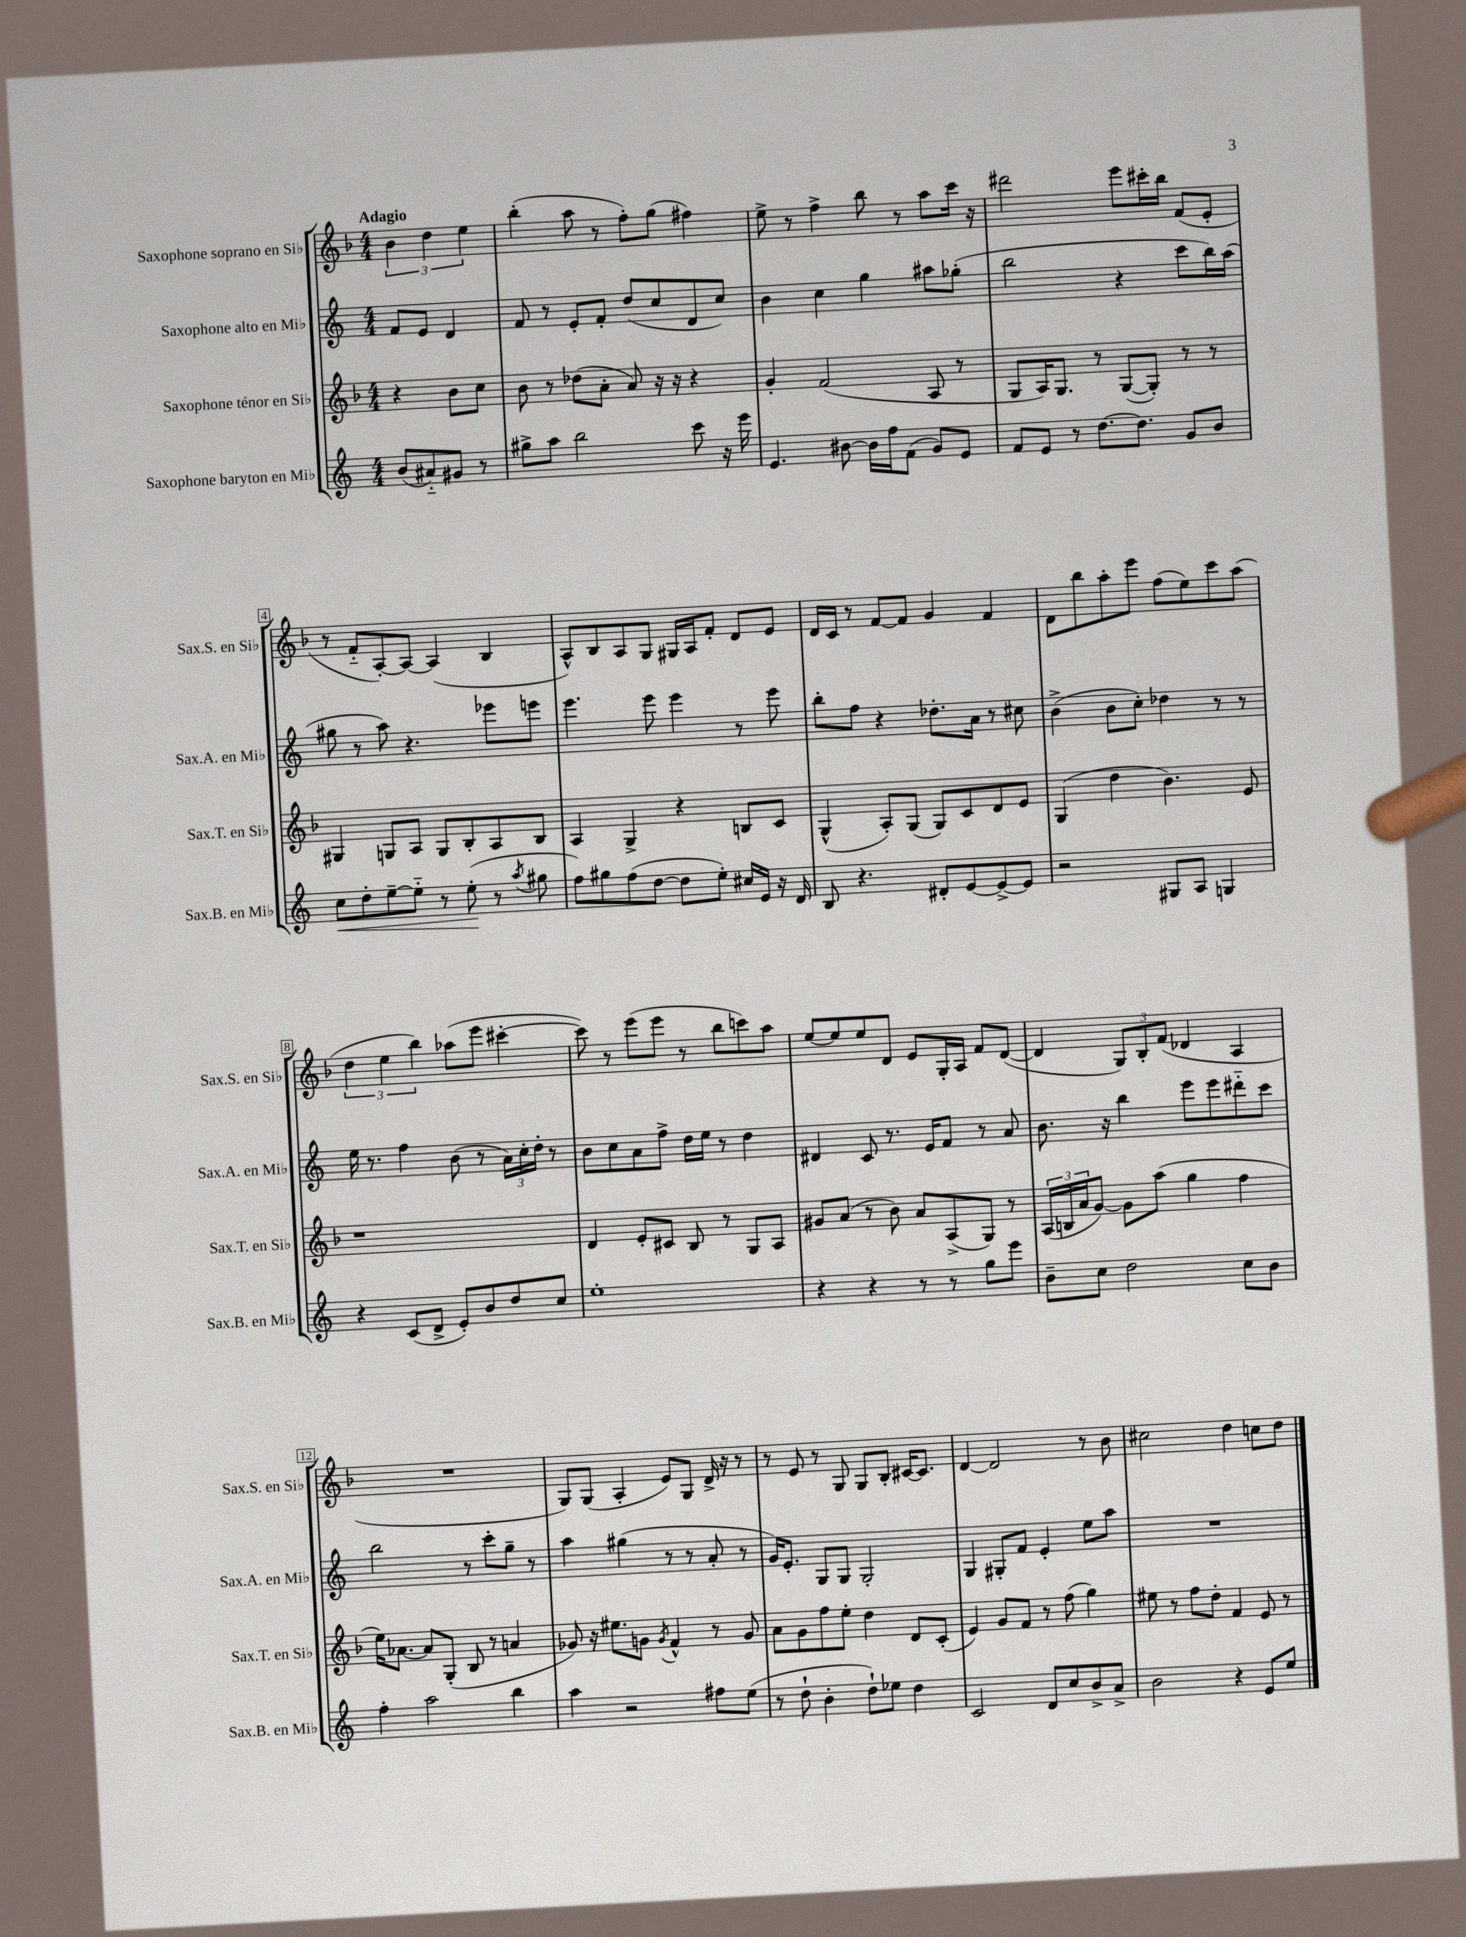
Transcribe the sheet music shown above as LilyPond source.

<<
\new StaffGroup <<
\new Staff = "s0" \with { instrumentName = "Saxophone soprano en Sib" shortInstrumentName = "Sax.S. en Sib" } {
    \clef treble \key f \major \numericTimeSignature \time 4/4 \partial 2 \tempo "Adagio"
    \tuplet 3/2 { bes'4 d''4 e''4 } |
    bes''4-.( a''8 r8 f''8-.) g''8( fis''4) |
    e''8-> r8 f''4-> bes''8 r8 a''8 c'''16 r16 |
    dis'''2 e'''8 cis'''16-. bes''16 f'8( e'8-. |
    r8 f'8-_ a8~-.) a8~ a4( bes4 |
    a8-^) bes8 a8 g8 gis16 a16 f'8-. d'8 e'8 |
    d'16 c'16 r8 f'8~ f'8 g'4 f'4 |
    d'8 bes''8 a''8-. e'''8 f''8( e''8) c'''8 a''8( |
    \tuplet 3/2 { d''4 e''4 bes''4) } aes''8( e'''8 cis'''4~-. |
    cis'''8) r8 e'''8( e'''8 r8 bes''8 c'''8) a''8 |
    e''8~ e''8 e''8 d'8 e'8 g16-. a16 f'8 d'8~( |
    d'4 \tuplet 3/2 { g8) bes8-. f'8( } des'4 a4 |
    R1 |
    g8) g8( a4-. e'8) g8 d'16-> r16 r8 |
    r8 e'8 r8 g8 g8 bes8-. cis'16~ cis'8. |
    d'4~ d'2 r8 bes'8 |
    cis''2 d''4 c''8 d''8 \bar "|." |
}
\new Staff = "s1" \with { instrumentName = "Saxophone alto en Mib" shortInstrumentName = "Sax.A. en Mib" } {
    \clef treble \key c \major \numericTimeSignature \time 4/4 \partial 2
    f'8 e'8 d'4 |
    f'8 r8 e'8-. f'8-. d''8( c''8 d'8 c''8) |
    b'4 c''4 g''4 ais''8 ges''8-.( |
    b''2 r4 c'''8 b''16) a''16( |
    gis''8 r8 a''8) r4. ees'''8 e'''8 |
    e'''4. e'''8 e'''4 r8 e'''8 |
    b''8-. f''8 r4 des''8.-. a'16 r8 cis''8 |
    b'4->( b'8 c''8-.) des''4 r8 r8 |
    e''16 r8. f''4 b'8( r8 \tuplet 3/2 { a'16) c''16-. d''16-. } r8 |
    b'8 c''8 a'8 f''8-> d''16 e''16 r8 d''4 |
    dis'4 c'8 r8. e'16 f'8 r8 a'8 |
    b'8. r16 b''4 e'''8 e'''8 dis'''8-_ c'''8 |
    b''2 r8 c'''8-. g''8-- r8 |
    a''4 gis''4( r8 r8 a'8-. r8 |
    g'16) e'8.-. g8 g8 g2-. |
    g4 gis8-. f'8 e'4-. e''8 a''8 |
    R1 \bar "|." |
}
\new Staff = "s2" \with { instrumentName = "Saxophone ténor en Sib" shortInstrumentName = "Sax.T. en Sib" } {
    \clef treble \key f \major \numericTimeSignature \time 4/4 \partial 2
    r4 bes'8 c''8 |
    bes'8 r8 des''8( a'8-. a'8) r16 r16 r4 |
    g'4-. f'2( a8 r8 |
    g8 a16) g8. r8 g8~( g8-.) r8 r8 |
    gis4 g8 a8 g8 bes8-. a8 bes8 |
    a4 g4-> r4 b8 c'8 |
    g4-^( a8-.) g8( g8) c'8 d'8 e'8 |
    g4( d''4 bes'4.) e'8 |
    r1 |
    d'4 e'8-. cis'8 bes8 r8 g8 a8 |
    gis'8 a'8( r8 bes'8) a'8 a8->( g8) r8 |
    \tuplet 3/2 { a16( b16 a'16 } g'8~) g'8 a''8( g''4 f''4 |
    e''16) aes'8.~ aes'8 g8-.( bes8 r8 a'4 |
    ges'8) r16 eis''8. g'8 \acciaccatura { g'8 } f'4-^ r8 g'8 |
    a'8 g'8 f''8 e''8-. d''4 d'8 c'8-.( |
    e'4) g'8 f'8 r8 f''8( g''4) |
    eis''8 r8 f''8 d''8-. f'4 e'8 r8 \bar "|." |
}
\new Staff = "s3" \with { instrumentName = "Saxophone baryton en Mib" shortInstrumentName = "Sax.B. en Mib" } {
    \clef treble \key c \major \numericTimeSignature \time 4/4 \partial 2
    b'8( ais'8-_) gis'8 r8 |
    gis''8-> a''8 b''2 c'''8 r16 e'''16 |
    e'4. bis'8~ bis'16 f''16 f'8( g'8) e'8 |
    f'8 e'8 r8 d''8.~ d''8. g'8 b'8 |
    c''8\< d''8-. e''8~-- e''8-_ r8 e''8-.\!( r8 \acciaccatura { a''8 } gis''8 |
    f''8) gis''8 f''8( d''8~ d''8 e''8-.) cis''16 e'16 r16 d'16 |
    b8 r4. dis'8-. e'8~ e'8~-> e'8 |
    r2 gis8 a8 g4 |
    r4 c'8( d'8-> e'8-.) b'8 d''8 c''8 |
    e''1-. |
    r4 r4 r8 r8 g''8 e'''8 |
    b'8-- c''8 d''2 c''8 b'8 |
    f''4-. a''2 b''4 |
    a''4 r2 fis''8 e''8( |
    r8 d''8-! b'4-. d''8-!) ees''8 d''4 |
    c'2 d'8 c''8 b'8-> a'8-> |
    b'2 r4 e'8 e''8 \bar "|." |
}
>>
>>
\layout { \context { \Score \override BarNumber.stencil = #(make-stencil-boxer 0.1 0.3 ly:text-interface::print) } }
